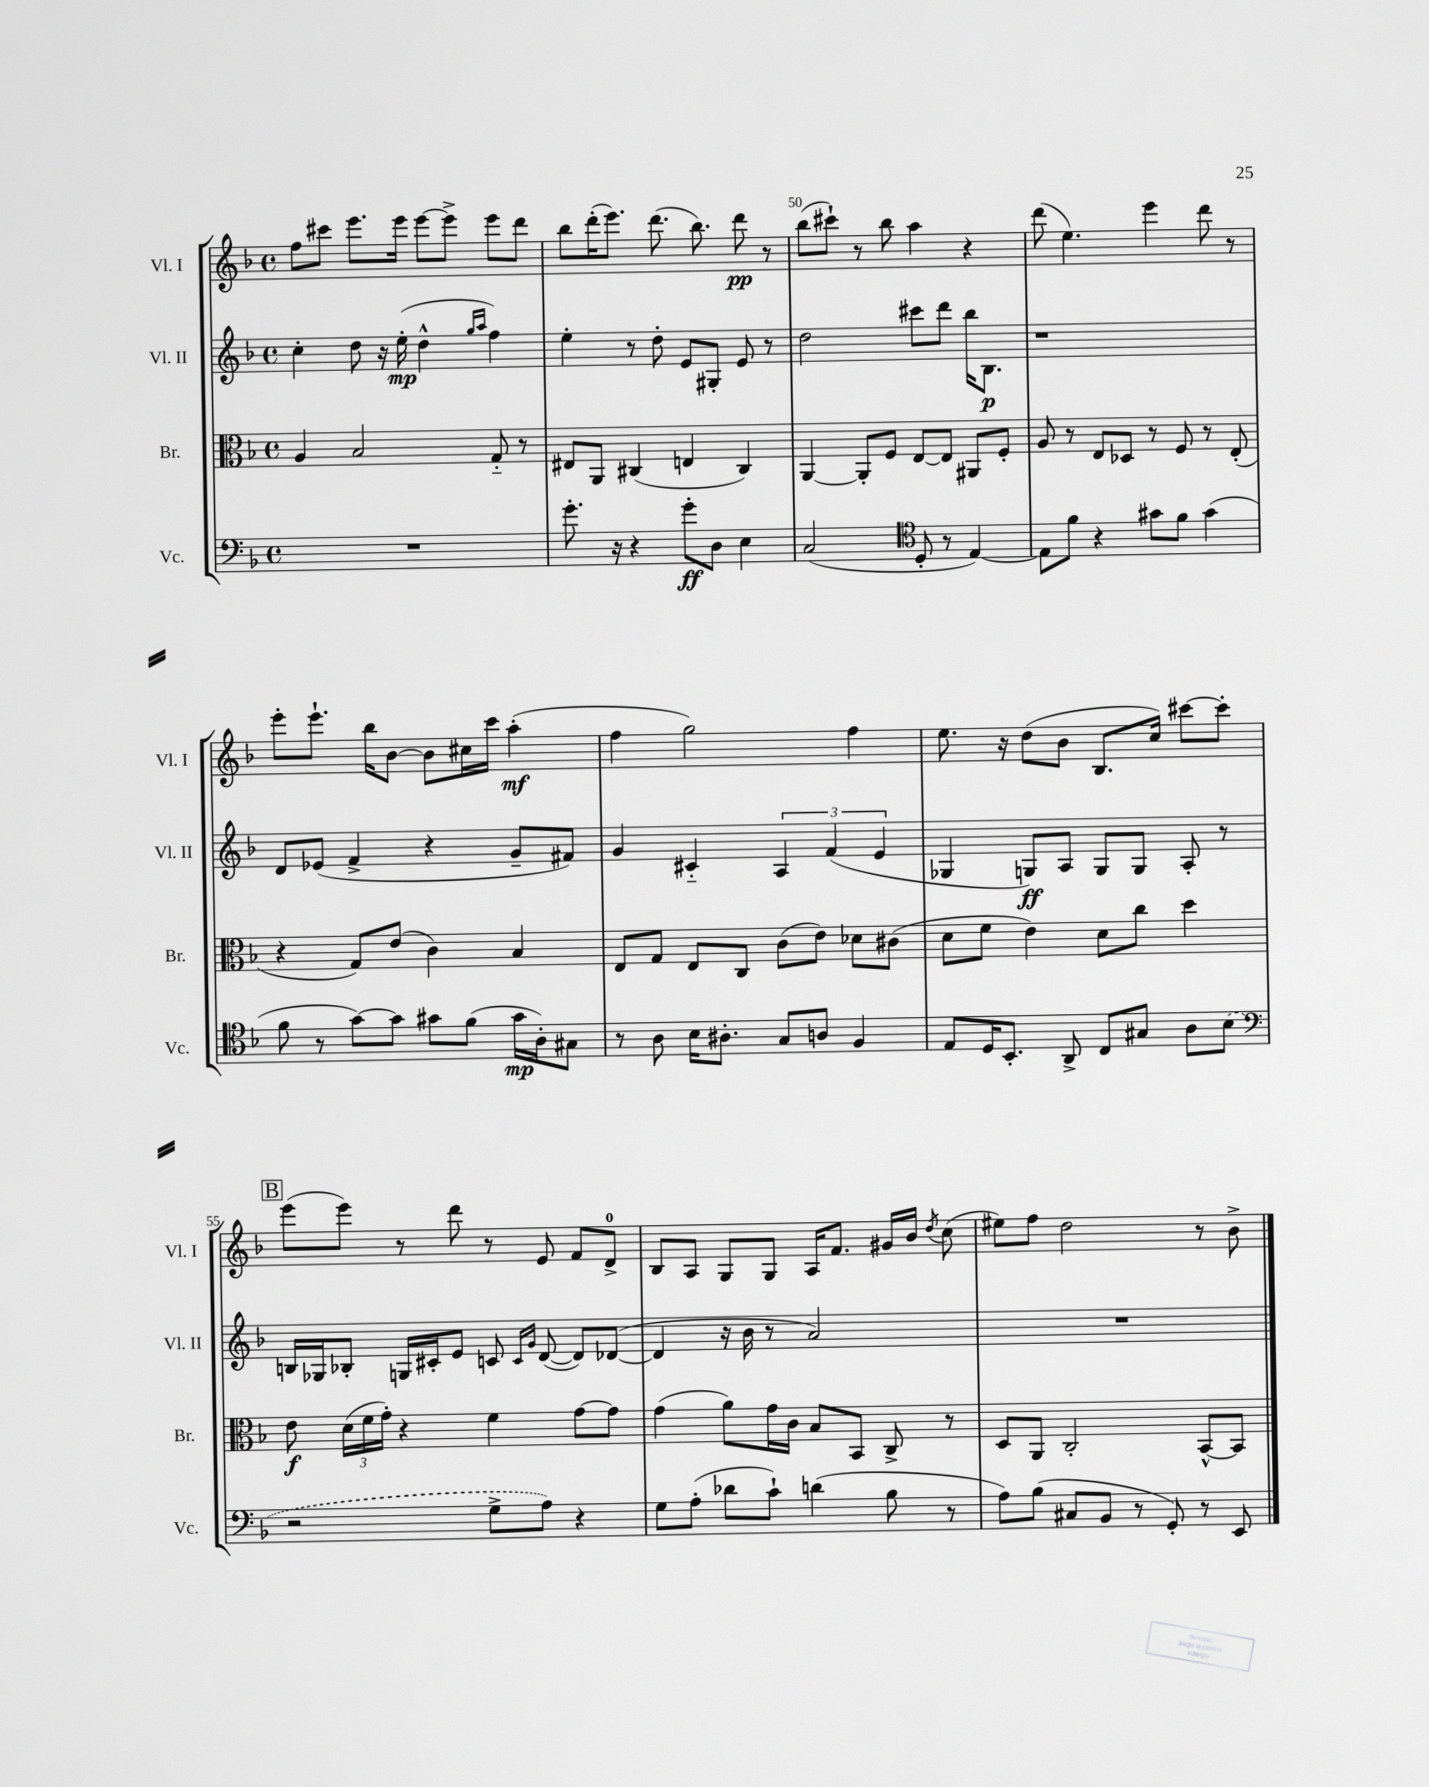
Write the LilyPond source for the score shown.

<<
\new StaffGroup <<
\new Staff = "s0" \with { instrumentName = "Vl. I" shortInstrumentName = "Vl. I" } {
    \clef treble \key f \major \defaultTimeSignature \time 4/4
    \autoBeamOff f''8[ cis'''8] e'''8.[ e'''16] e'''8[~ e'''8]-> e'''8[ d'''8] |
    bes''8[ d'''16-.( e'''8.]) d'''8.( bes''8.) d'''8\pp r8 |
    bes''8[( cis'''8]-!) r8 bes''8 a''4 r4 |
    d'''8( e''4.) e'''4 d'''8 r8 |
    e'''8[-. e'''8.]-! bes''16[ bes'8]~ bes'8[ cis''16 c'''16] a''4-.\mf( |
    f''4 g''2) f''4 |
    e''8. r16 d''8[( bes'8] bes8.[ c''16]) cis'''8[~ cis'''8]-. |
    \mark \markup { \box "B" } e'''8[( e'''8]) r8 d'''8 r8 e'8 f'8[ d'8]-0-> |
    bes8[ a8] g8[ g8] a16[ f'8.] gis'16[ bes'16] \acciaccatura { d''8 } c''8( |
    eis''8[) f''8] d''2 r8 bes'8-> \bar "|." |
}
\new Staff = "s1" \with { instrumentName = "Vl. II" shortInstrumentName = "Vl. II" } {
    \clef treble \key f \major \defaultTimeSignature \time 4/4
    \autoBeamOff c''4-. d''8 r16 e''16-.\mp( d''4-^ \grace { g''16[ a''16] } f''4) |
    e''4-. r8 d''8-. e'8[ gis8]-. e'8 r8 |
    d''2 cis'''8[ d'''8] bes''16[ bes8.]\p |
    r1 |
    d'8[ ees'8]( f'4-> r4 g'8[-- fis'8]) |
    g'4 cis'4-_ \tuplet 3/2 { a4 f'4( e'4 } |
    ges4 g8[\ff) a8] g8[ g8] a8-. r8 |
    \mark \markup { \box "B" } b16[ ges16 bes8]-. g16[ cis'16-. e'8] c'8 \grace { c'16[ g'16] } d'8~( d'8[) des'8]~( |
    des'4 r16 bes'16 r8 a'2) |
    R1 \bar "|." |
}
\new Staff = "s2" \with { instrumentName = "Br." shortInstrumentName = "Br." } {
    \clef alto \key f \major \defaultTimeSignature \time 4/4
    \autoBeamOff a4 bes2 g8-_ r8 |
    eis8[ a,8] cis4( e4 cis4) |
    a,4~ a,8[-. f8] e8[~ e8] ais,8[ f8]-. |
    a8 r8 e8[ des8] r8 f8 r8 e8-.( |
    r4 g8[) e'8]( c'4) bes4 |
    e8[ g8] e8[ c8] c'8[( e'8]) des'8[ cis'8]( |
    d'8[ f'8] e'4) d'8[ c''8] d''4 |
    \mark \markup { \box "B" } e'8\f \tuplet 3/2 { d'16[( f'16 g'16]-.) } r4 f'4 g'8[~ g'8] |
    g'4( a'8[) g'16 c'16] bes8[ bes,8] c8-> r8 |
    d8[ a,8] c2-. bes,8[~-^ bes,8] \bar "|." |
}
\new Staff = "s3" \with { instrumentName = "Vc." shortInstrumentName = "Vc." } {
    \clef bass \key f \major \defaultTimeSignature \time 4/4
    \autoBeamOff R1 |
    g'8.-. r16 r4 g'8[-.\ff d8] e4 |
    c2( \clef tenor d8-. r8 e4~) |
    e8[ f'8] r4 gis'8[ f'8] gis'4( |
    f'8 r8 g'8[~) g'8] gis'8[ f'8]( gis'16[\mp a16-.) gis8] |
    r8 a8 bes16[ ais8.]-. g8[ a8] f4 |
    e8[ d16 bes,8.]-. a,8-> c8[ gis8] a8[ \once \slurDashed bes8]( |
    \mark \markup { \box "B" } \clef bass r2 g8[-> a8]) r4 |
    g8[ a8]-.( des'8[ c'8]-!) d'4( bes8 r8 |
    a8[) bes8]( cis8[ bes,8] r8 g,8-.) r8 e,8 \bar "|." |
}
>>
>>
\layout { \context { \Score currentBarNumber = #48 \override BarNumber.break-visibility = ##(#f #t #t) barNumberVisibility = #(every-nth-bar-number-visible 5) } }
